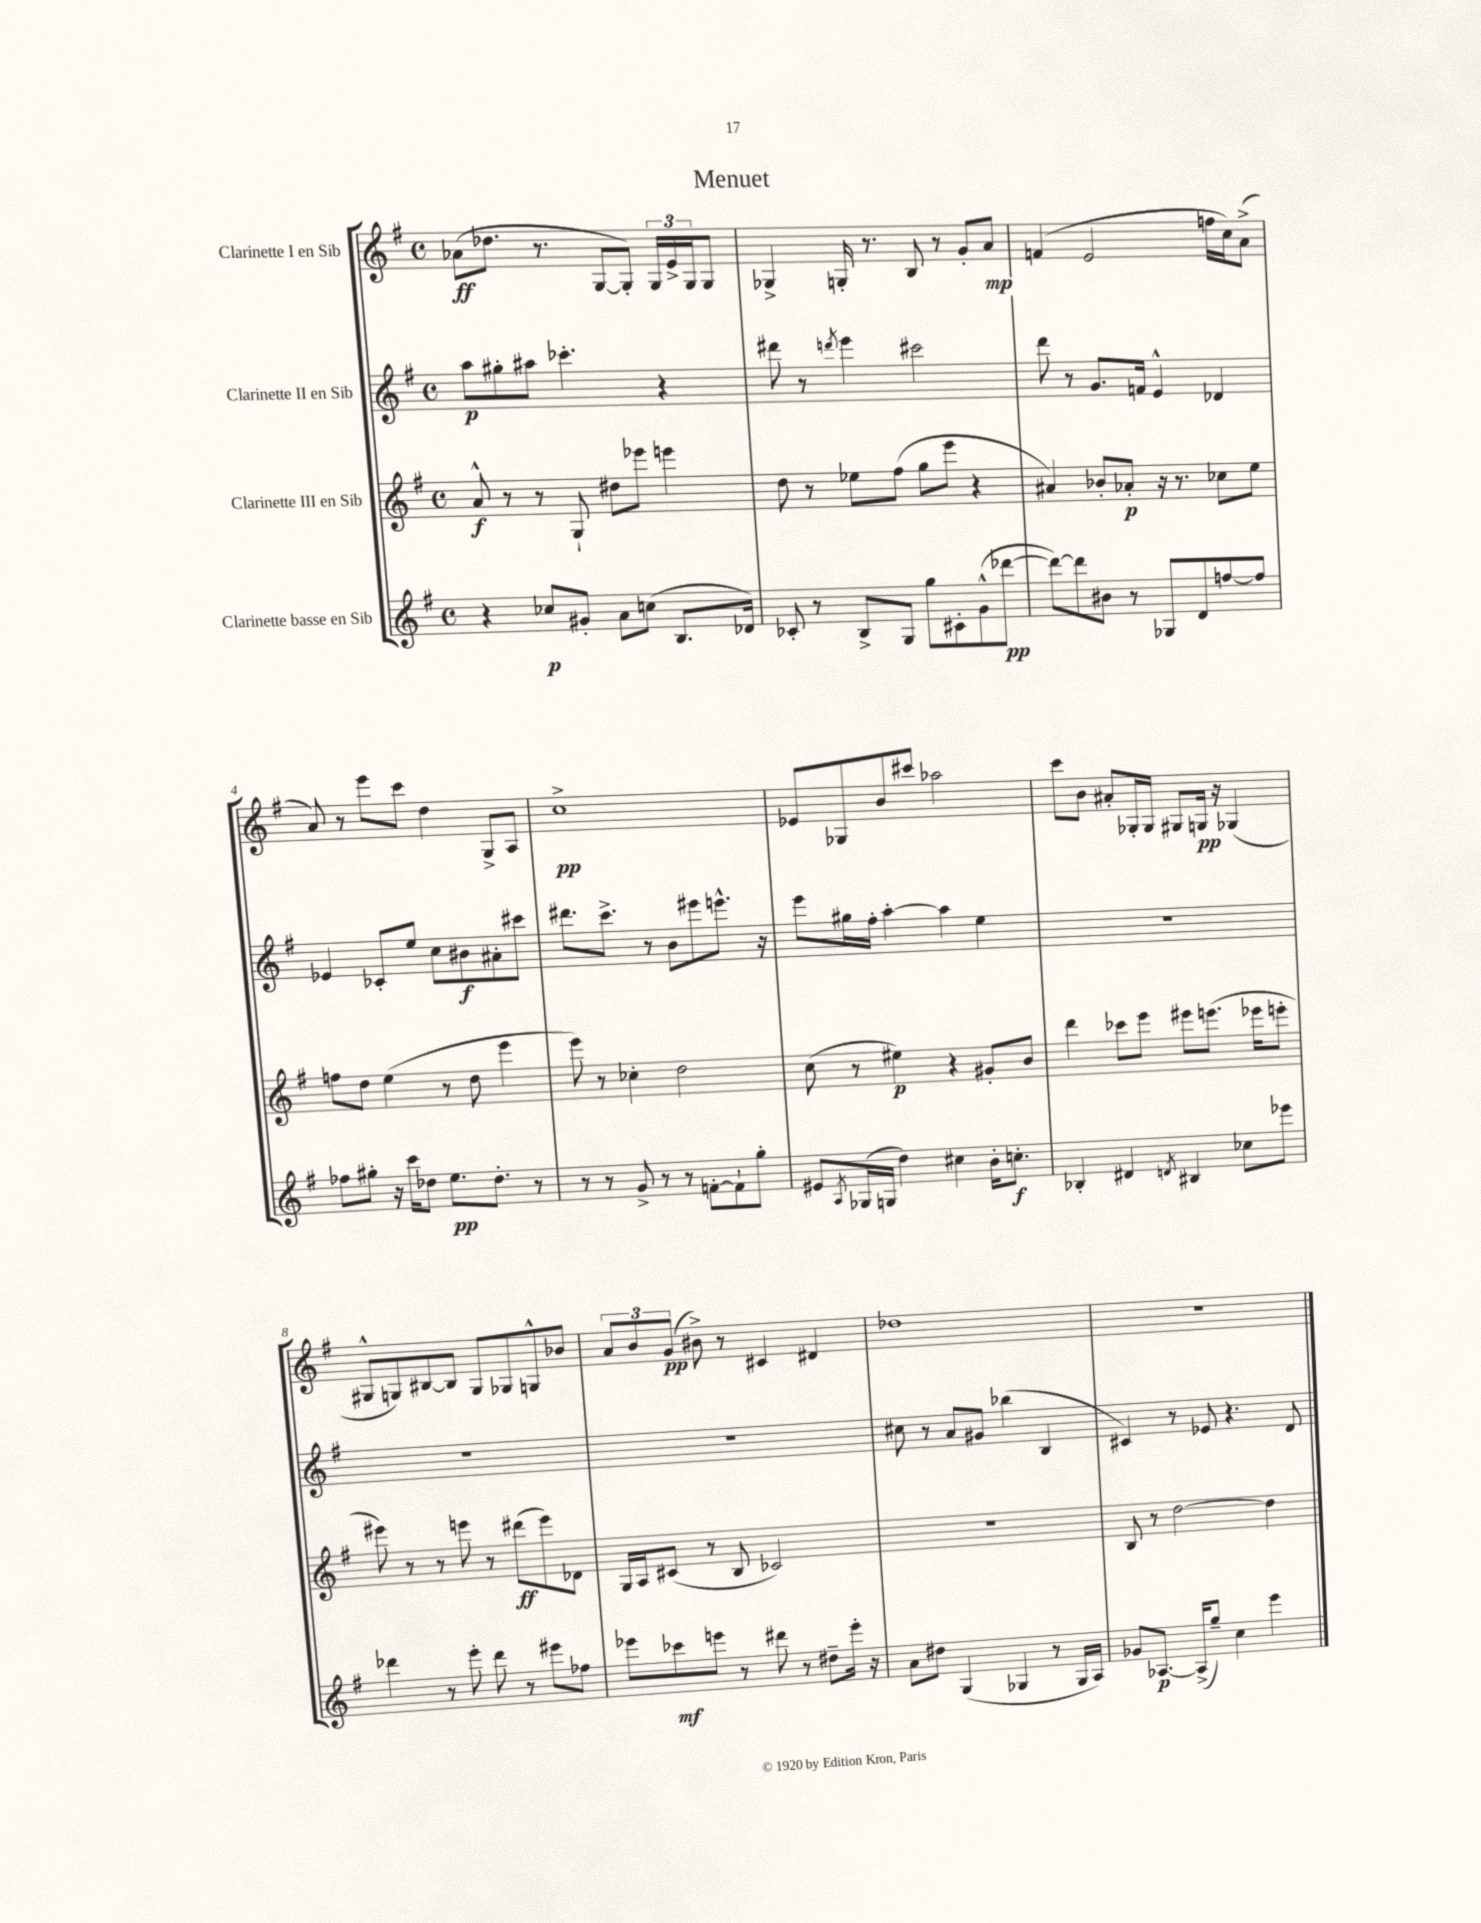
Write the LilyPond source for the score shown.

\header { title = "Menuet" }
<<
\new StaffGroup <<
\new Staff = "s0" \with { instrumentName = "Clarinette I en Sib" } {
    \clef treble \key g \major \defaultTimeSignature \time 4/4
    aes'8\ff( des''8. r8. g8~ g8-.) \tuplet 3/2 { g16 e'16-> g16 } g8 |
    ges4-> g16-. r8. b8 r8 g'8-. a'8\mp |
    f'4( e'2 f''16 c''16) a'8->( |
    a'8) r8 e'''8 c'''8 d''4 g8-> a8 |
    c''1->\pp |
    ees'8 ges8 b'8 cis'''8 aes''2 |
    c'''8 b'8 ais'8-. ges16-. ges16 gis8 g16\pp r16 ges4( |
    gis8-^ g8) bis8~ bis8 g8 ges8 g8-^ bes'8 |
    \tuplet 3/2 { a'8 b'8 g'8\pp( } bis'8->) r8 cis'4 dis'4 |
    des''1 |
    R1 \bar "|." |
}
\new Staff = "s1" \with { instrumentName = "Clarinette II en Sib" } {
    \clef treble \key g \major \defaultTimeSignature \time 4/4
    a''8\p gis''8-. ais''8 ces'''4.-. r4 |
    dis'''8 r8 \acciaccatura { d'''8 } e'''4 cis'''2 |
    d'''8 r8 g'8. f'16 e'4-^ des'4 |
    ees'4 ces'8-. e''8 c''8 bis'8\f ais'8-. cis'''8 |
    dis'''8. c'''8.-> r8 b'8 eis'''8 e'''8.-^ r16 |
    e'''8 gis''16 fis''16-. a''4~-. a''4 e''4 |
    R1 |
    R1 |
    R1 |
    cis''8 r8 a'8 gis'8 bes''4( b4 |
    cis'4) r8 ees'8 r4. d'8 \bar "|." |
}
\new Staff = "s2" \with { instrumentName = "Clarinette III en Sib" } {
    \clef treble \key g \major \defaultTimeSignature \time 4/4
    a'8-^\f r8 r8 g8-! dis''8 ees'''8 e'''4 |
    d''8 r8 ees''8 fis''8( g''8 e'''8 r4 |
    ais'4) bes'8-. aes'8-.\p r16 r8. ces''8 e''8 |
    f''8 d''8 e''4( r8 d''8 e'''4 |
    e'''8) r8 ces''4-. d''2 |
    c''8( r8 eis''4\p) r4 gis'8-. b'8 |
    d'''4 ces'''8 e'''8 eis'''8 e'''8.( ees'''16 e'''8-. |
    eis'''8) r8 r8 e'''8 r8 dis'''8\ff( e'''8) des'8 |
    g16 a16 cis'8( r8 b8 ces'2) |
    R1 |
    b8 r8 d''2~ d''4 \bar "|." |
}
\new Staff = "s3" \with { instrumentName = "Clarinette basse en Sib" } {
    \clef treble \key g \major \defaultTimeSignature \time 4/4
    r4 ces''8\p gis'8-. a'8 c''8( b8. des'16) |
    ces'8-. r8 b8-> g8 g''8 cis'8-. g'8-^( des'''8~\pp |
    des'''8~) des'''8 bis'8 r8 ges8 d'8 f''8~ f''8 |
    fes''8 gis''8-. r16 c'''16 des''8 e''8.\pp des''8.-. r8 |
    r8 r8 g'8-> r8 r8 f'8~-. f'8-! g''8-. |
    eis'8 \acciaccatura { a8 } ges16( g16 d''4) cis''4 b'16-. c''8.-.\f |
    bes4-. dis'4 \acciaccatura { d'8 } bis4 ces''8 ees'''8 |
    des'''4 r8 e'''8-. des'''8 r8 eis'''8 fes''8 |
    ees'''8 ces'''8\mf e'''8 r8 dis'''8 r8 dis''8-- e'''16-. r16 |
    a'8 dis''8 g4( ges4 r8 ges16 a16) |
    ges'8 aes8.~\p aes16->( g''8--) c''4 e'''4 \bar "|." |
}
>>
>>
